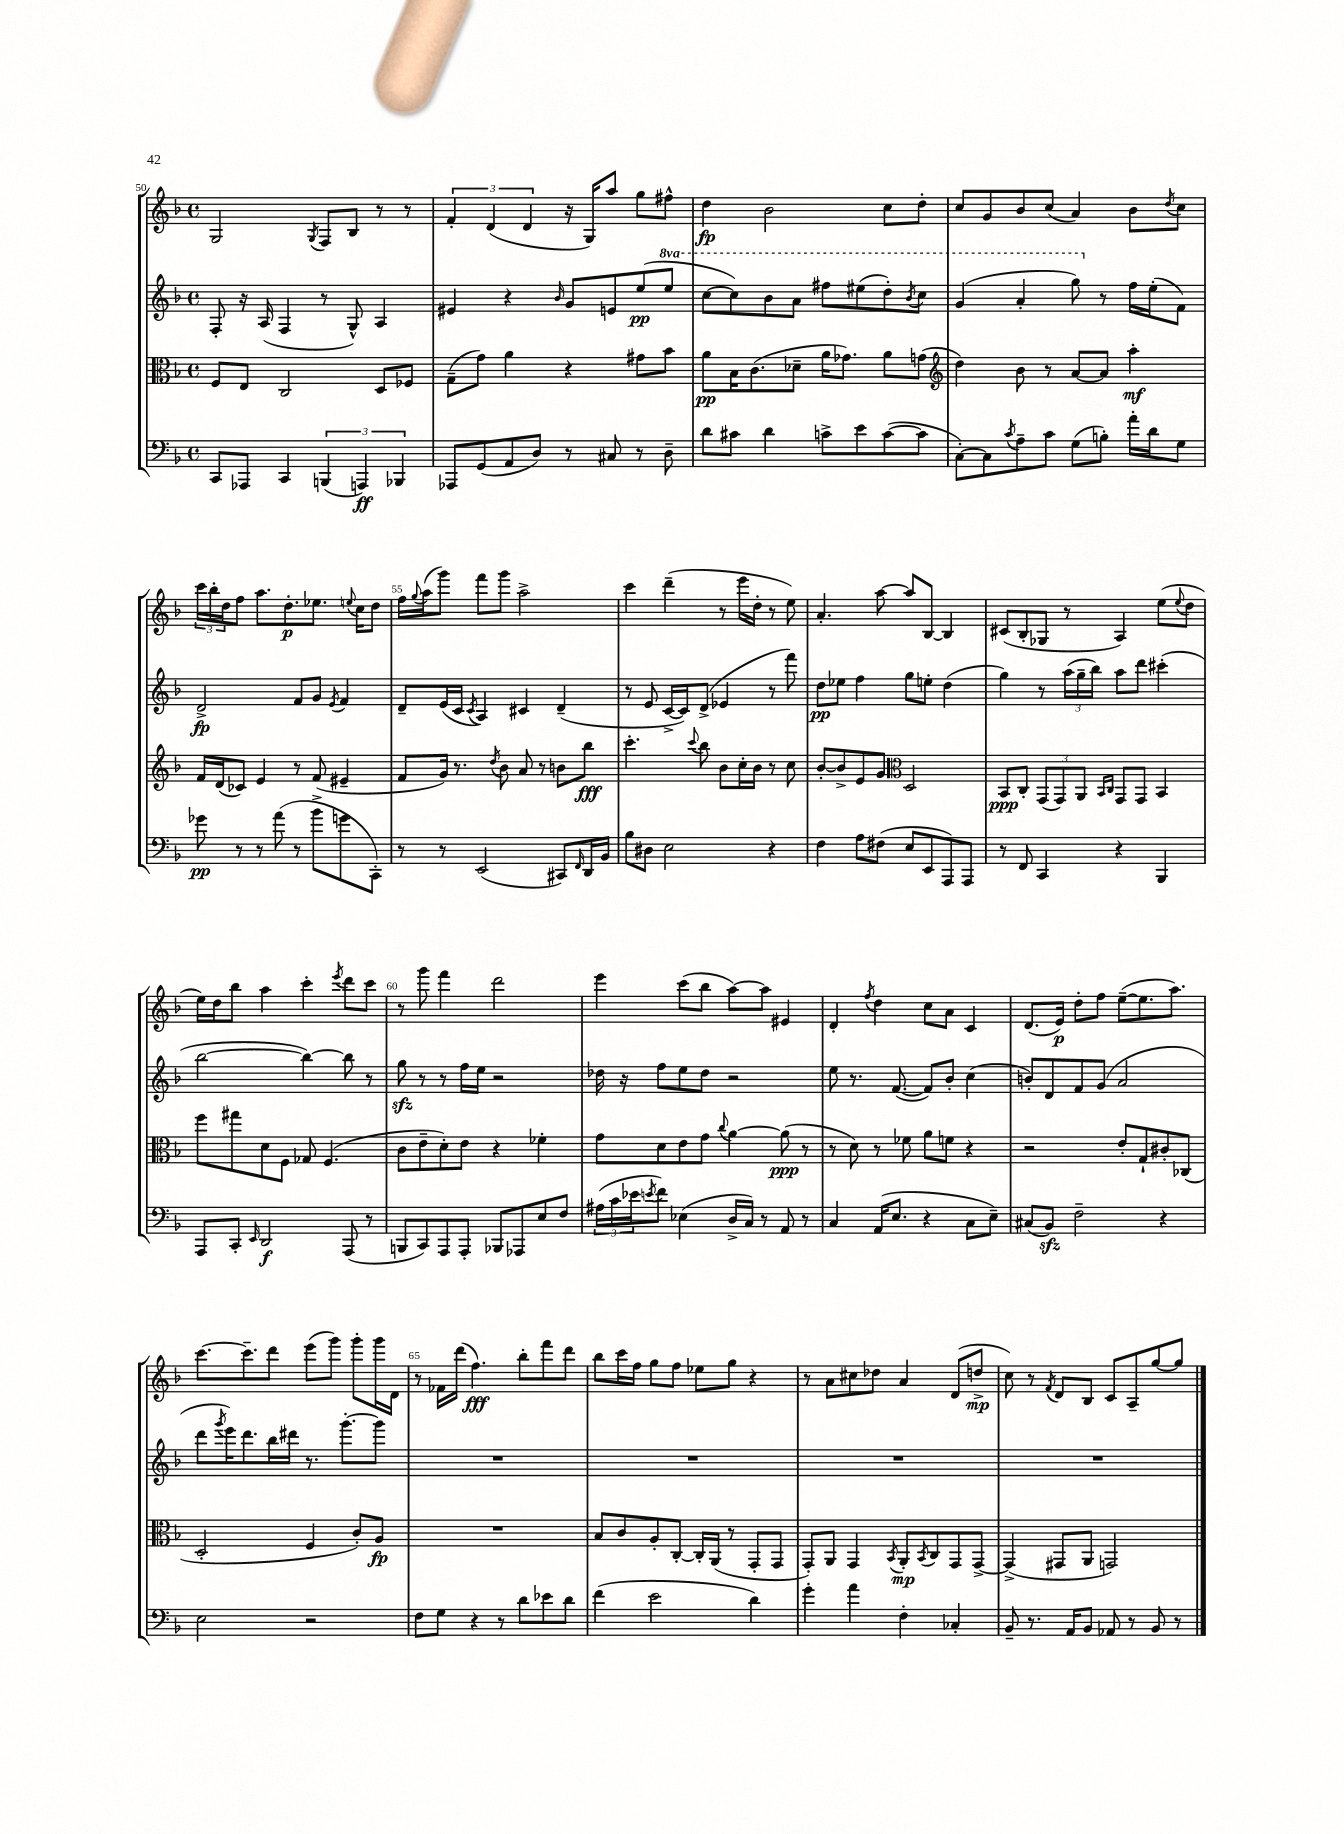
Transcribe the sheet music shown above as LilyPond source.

<<
\new StaffGroup <<
\new Staff = "s0" {
    \clef treble \key f \major \defaultTimeSignature \time 4/4
    g2 \acciaccatura { g8 } f8 bes8 r8 r8 |
    \tuplet 3/2 { f'4-. d'4( d'4 } r16 g16) a''8 g''8 fis''8-^ |
    d''4\fp bes'2 c''8 d''8-. |
    c''8 g'8 bes'8 c''8( a'4) bes'8 \acciaccatura { d''8 } c''8 |
    \tuplet 3/2 { c'''16 bes''16-. d''16 } f''8 a''8. d''8.-.\p ees''8. \appoggiatura { e''8 } c''16 d''8 |
    f''16 \appoggiatura { g''8 } a''16( g'''8) f'''8 g'''8 a''2-> |
    c'''4 d'''4--( r8 e'''16 d''16-. r8 e''8) |
    a'4.-. a''8~ a''8 bes8~ bes4 |
    cis'8( bes8-. ges8 r8 a4) e''8( \appoggiatura { e''8 } d''8 |
    e''16) d''16 bes''8 a''4 c'''4-. \acciaccatura { e'''8 } d'''8 c'''8 |
    r8 g'''8 f'''4 d'''2 |
    e'''4 c'''8( bes''8 a''8~) a''8 eis'4 |
    d'4-. \acciaccatura { f''8 } d''4 c''8 a'8 c'4 |
    d'8.( e'16\p) d''8-. f''8 e''8~--( e''8. a''8.) |
    c'''8.~ c'''8.-- d'''8 e'''8( g'''8) g'''8-. g'''16 d'16 |
    r8 fes'16 d'''16( f''4.\fff) bes''8-. f'''8 d'''8 |
    bes''8 c'''16 f''16 g''8 f''8 ees''8 g''8 r4 |
    r8 a'8 cis''8 des''8 a'4 d'8( d''8->\mp |
    c''8) r8 \acciaccatura { f'8 } d'8 bes8 c'8 a8-- g''8~ g''8 \bar "|." |
}
\new Staff = "s1" {
    \clef treble \key f \major \defaultTimeSignature \time 4/4 \set Staff.ottavationMarkups = #ottavation-simple-ordinals
    f8-. r16 a16( f4 r8 g8-^) a4 |
    eis'4 r4 \grace { bes'16 } g'8 e'8 e''8\pp( \ottava #1 e'''8 |
    c'''8~ c'''8) bes''8 a''8 fis'''8 eis'''8( d'''8-.) \acciaccatura { bes''8 } c'''8 |
    g''4( a''4-. g'''8) \ottava #0 r8 f''16 e''16-.( f'8) |
    d'2->\fp f'8 g'8 \acciaccatura { e'8 } f'4 |
    d'8-- e'16( c'16 \acciaccatura { c'8 } a4) cis'4 d'4--( |
    r8 e'8 c'16~-> c'16) d'8->( ees'4 r8 f'''8) |
    d''8\pp ees''8 f''4 g''8 e''8-. d''4( |
    g''4) r8 \tuplet 3/2 { a''16( g''16-- bes''16) } a''8 d'''8 cis'''4-.( |
    bes''2~ bes''4~) bes''8 r8 |
    g''8\sfz r8 r8 f''16 e''16 r2 |
    des''16 r16 f''8 e''8 des''8 r2 |
    e''8 r8. f'8.~( f'8) bes'8-. c''4( |
    b'8-.) d'8 f'8 g'8( a'2 |
    d'''8 \acciaccatura { g'''8 } e'''16) d'''8. bes''16 dis'''16 r8. g'''8.~-. g'''8 |
    R1 |
    R1 |
    R1 |
    R1 \bar "|." |
}
\new Staff = "s2" {
    \clef alto \key f \major \defaultTimeSignature \time 4/4
    f8 e8 c2 d8 fes8 |
    g8--( g'8) a'4 r4 gis'8 bes'8 |
    a'8\pp bes16 c'8.( des'8-- a'16 ges'8.) a'8 g'8( |
    \clef treble d''4) bes'8 r8 a'8~ a'8 a''4-.\mf |
    f'16 d'16( ces'8) e'4 r8 f'8( eis'4-- |
    f'8 g'16) r8. \acciaccatura { d''8 } bes'8 a'8 r8 b'8 bes''8\fff |
    c'''4.-. \appoggiatura { c'''8 } bes''8 bes'8 c''16-. bes'16 r8 c''8 |
    bes'8~-. bes'8-> e'8 g'8 \clef alto d2 |
    bes,8\ppp c8-. \tuplet 3/2 { g,8( g,8) a,8 } \grace { bes,16 c16 } g,8 g,8 bes,4 |
    f''8 gis''8 d'8 f8 ges8 f4.( |
    c'8 e'8-- d'8-.) e'8 r4 fes'4-. |
    g'8 d'8 e'8 g'8 \appoggiatura { c''8 } a'4~ a'8\ppp( r8 |
    r8 d'8) r8 fes'8 a'8 f'8 r4 |
    r2 e'8-. g8-! cis'8-. ces8( |
    d2-. f4 c'8-.) a8\fp |
    R1 |
    bes8 c'8 a8-. c8~-. c16-. a,16( r8 g,8-. g,8 |
    g,8-.) a,8 g,4 \acciaccatura { bes,8 } a,8-.\mp \acciaccatura { bes,8 } c8 g,8 g,8~-> |
    g,4->( gis,8 a,8 g,2) \bar "|." |
}
\new Staff = "s3" {
    \clef bass \key f \major \defaultTimeSignature \time 4/4
    c,8 aes,,8 c,4 \tuplet 3/2 { b,,4( a,,4\ff) bes,,4 } |
    aes,,8 g,8( a,8 d8) r8 cis8 r8 d8-- |
    d'8 cis'8 d'4 c'8-> e'8 c'8~( c'8 |
    c8~-.) c8 \acciaccatura { c'8 } a8-- c'8 g8( b8-.) a'16-. d'16 g8 |
    ges'8\pp r8 r8 a'8( r8 bes'8-> g'8 c,8-.) |
    r8 r8 e,2( cis,8) \grace { f,16 } d,16 bes,16 |
    bes8 dis8 e2 r4 |
    f4 a8 fis8( e8 e,8 a,,8) a,,8 |
    r8 f,8 c,4 r4 bes,,4 |
    a,,8 c,8-. \grace { e,16 } d,2\f a,,8( r8 |
    b,,8 c,8) a,,8 a,,8-. bes,,8 aes,,8 e8 f8 |
    \tuplet 3/2 { ais16( c'16 ees'16 } \acciaccatura { e'8 } f'8) ees4( d16-> c16) r8 a,8 r8 |
    c4 a,16( e8. r4 c8 e8--) |
    cis8( bes,8\sfz) f2-- r4 |
    e2 r2 |
    f8 g8 r4 r8 d'8 ees'8 d'8 |
    f'4( e'2 d'4) |
    g'4-. a'4 f4-. ces4-. |
    bes,8-- r8. a,16 bes,8 aes,8 r8 bes,8 r8 \bar "|." |
}
>>
>>
\layout { \context { \Score currentBarNumber = #50 \override BarNumber.break-visibility = ##(#f #t #t) barNumberVisibility = #(every-nth-bar-number-visible 5) } }
